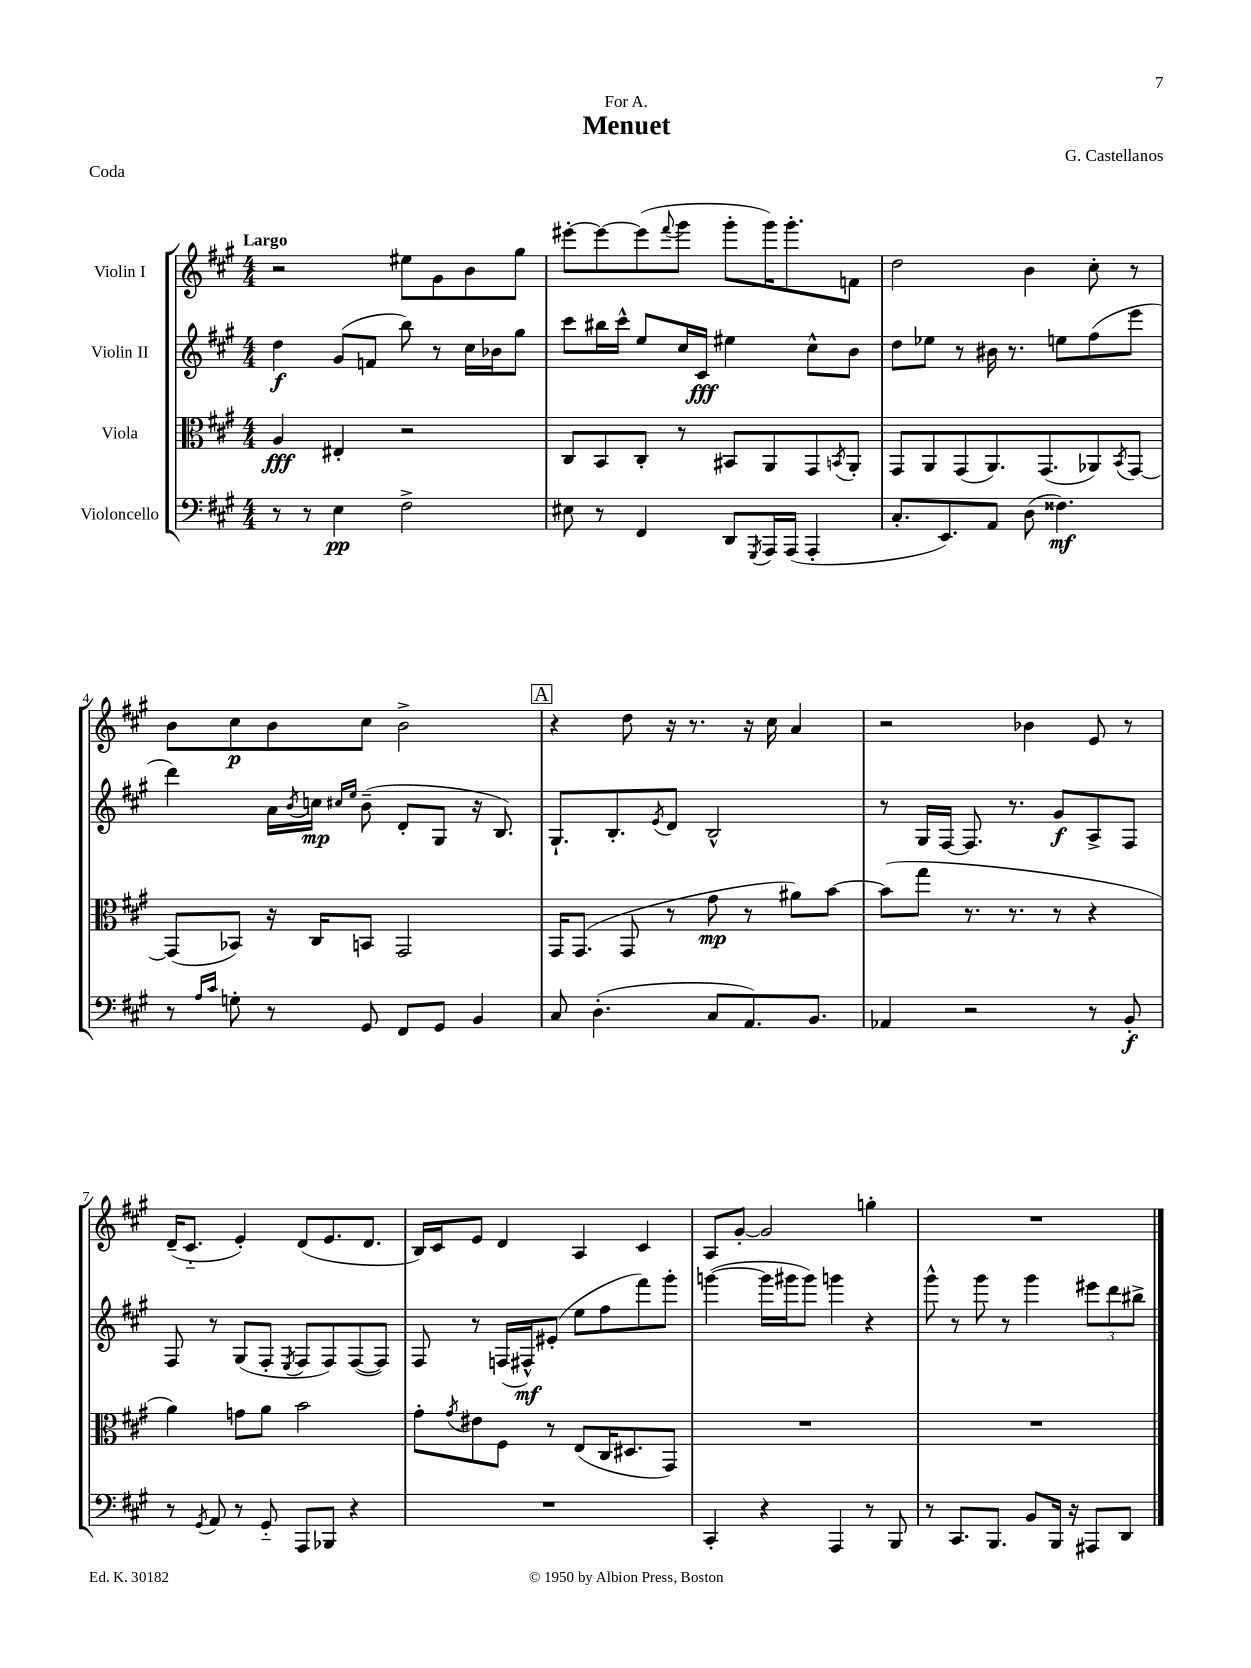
\header { title = "Menuet" composer = "G. Castellanos" dedication = "For A." piece = "Coda" }
<<
\new StaffGroup <<
\new Staff = "s0" \with { instrumentName = "Violin I" } {
    \clef treble \key a \major \numericTimeSignature \time 4/4 \tempo "Largo"
    r2 eis''8 gis'8 b'8 gis''8 |
    eis'''8~-. eis'''8~ eis'''8( \appoggiatura { fis'''8 } gis'''8 gis'''8-. gis'''16) gis'''8.-. f'8 |
    d''2 b'4 cis''8-. r8 |
    b'8 cis''8\p b'8 cis''8 b'2-> |
    \mark \markup { \box "A" } r4 d''8 r16 r8. r16 cis''16 a'4 |
    r2 bes'4 e'8 r8 |
    d'16--( cis'8.-_ e'4-.) d'8( e'8. d'8. |
    b16) cis'16 e'8 d'4 a4 cis'4 |
    a8 gis'8~-. gis'2 g''4-. |
    R1 \bar "|." |
}
\new Staff = "s1" \with { instrumentName = "Violin II" } {
    \clef treble \key a \major \numericTimeSignature \time 4/4
    d''4\f gis'8( f'8 b''8) r8 cis''16 bes'16 gis''8 |
    cis'''8 bis''16 cis'''16-^ e''8 cis''16 cis'16\fff eis''4 cis''8-^ b'8 |
    d''8 ees''8 r8 bis'16 r8. e''8 fis''8( e'''8 |
    d'''4) a'16 \acciaccatura { b'8 } c''16\mp \grace { cis''16 e''16 } b'8--( d'8-. gis8 r16 b8.) |
    \mark \markup { \box "A" } gis8.-! b8.-. \acciaccatura { e'8 } d'8 b2-^ |
    r8 gis16 fis16~ fis8. r8. gis'8\f a8-> fis8 |
    fis8 r8 gis8( fis8-. \acciaccatura { e8 } fis8 fis8) fis8~( fis8) |
    fis8 r8 f16( fis16-^\mf) eis'8-.( e''8 fis''8 fis'''8) gis'''8-. |
    g'''4~( g'''16 gis'''16 gis'''8) g'''4 r4 |
    gis'''8-^ r8 gis'''8 r8 gis'''4 \tuplet 3/2 { eis'''8 d'''8 bis''8-> } \bar "|." |
}
\new Staff = "s2" \with { instrumentName = "Viola" } {
    \clef alto \key a \major \numericTimeSignature \time 4/4
    a4\fff eis4-. r2 |
    cis8 b,8 cis8-. r8 bis,8 a,8 gis,8 \acciaccatura { b,8 } a,8-. |
    gis,8 a,8 gis,8( a,8.) gis,8.( aes,8) \acciaccatura { b,8 } gis,8~ |
    gis,8( bes,8) r16 cis16 b,8 gis,2 |
    \mark \markup { \box "A" } gis,16 gis,8.( gis,8 r8 gis'8\mp r8 ais'8) b'8~ |
    b'8( gis''8 r8. r8. r8 r4 |
    a'4) g'8 a'8 b'2 |
    gis'8-. \acciaccatura { gis'8 } eis'8 fis8 r8 e8( cis16 dis8. gis,8) |
    R1 |
    R1 \bar "|." |
}
\new Staff = "s3" \with { instrumentName = "Violoncello" } {
    \clef bass \key a \major \numericTimeSignature \time 4/4
    r8 r8 e4\pp fis2-> |
    eis8 r8 fis,4 d,8 \acciaccatura { gis,,8 } a,,16 a,,16( a,,4-. |
    cis8.-. e,8.) a,8 d8( fisis4.\mf) |
    r8 \grace { a16 cis'16 } g8-. r8 gis,8 fis,8 gis,8 b,4 |
    \mark \markup { \box "A" } cis8 d4.-.( cis8 a,8.) b,8. |
    aes,4 r2 r8 b,8-.\f |
    r8 \acciaccatura { gis,8 } a,8 r8 gis,8-_ a,,8 bes,,8 r4 |
    R1 |
    cis,4-. r4 a,,4 r8 b,,8 |
    r8 cis,8. b,,8. b,8 b,,16 r16 ais,,8 d,8 \bar "|." |
}
>>
>>
